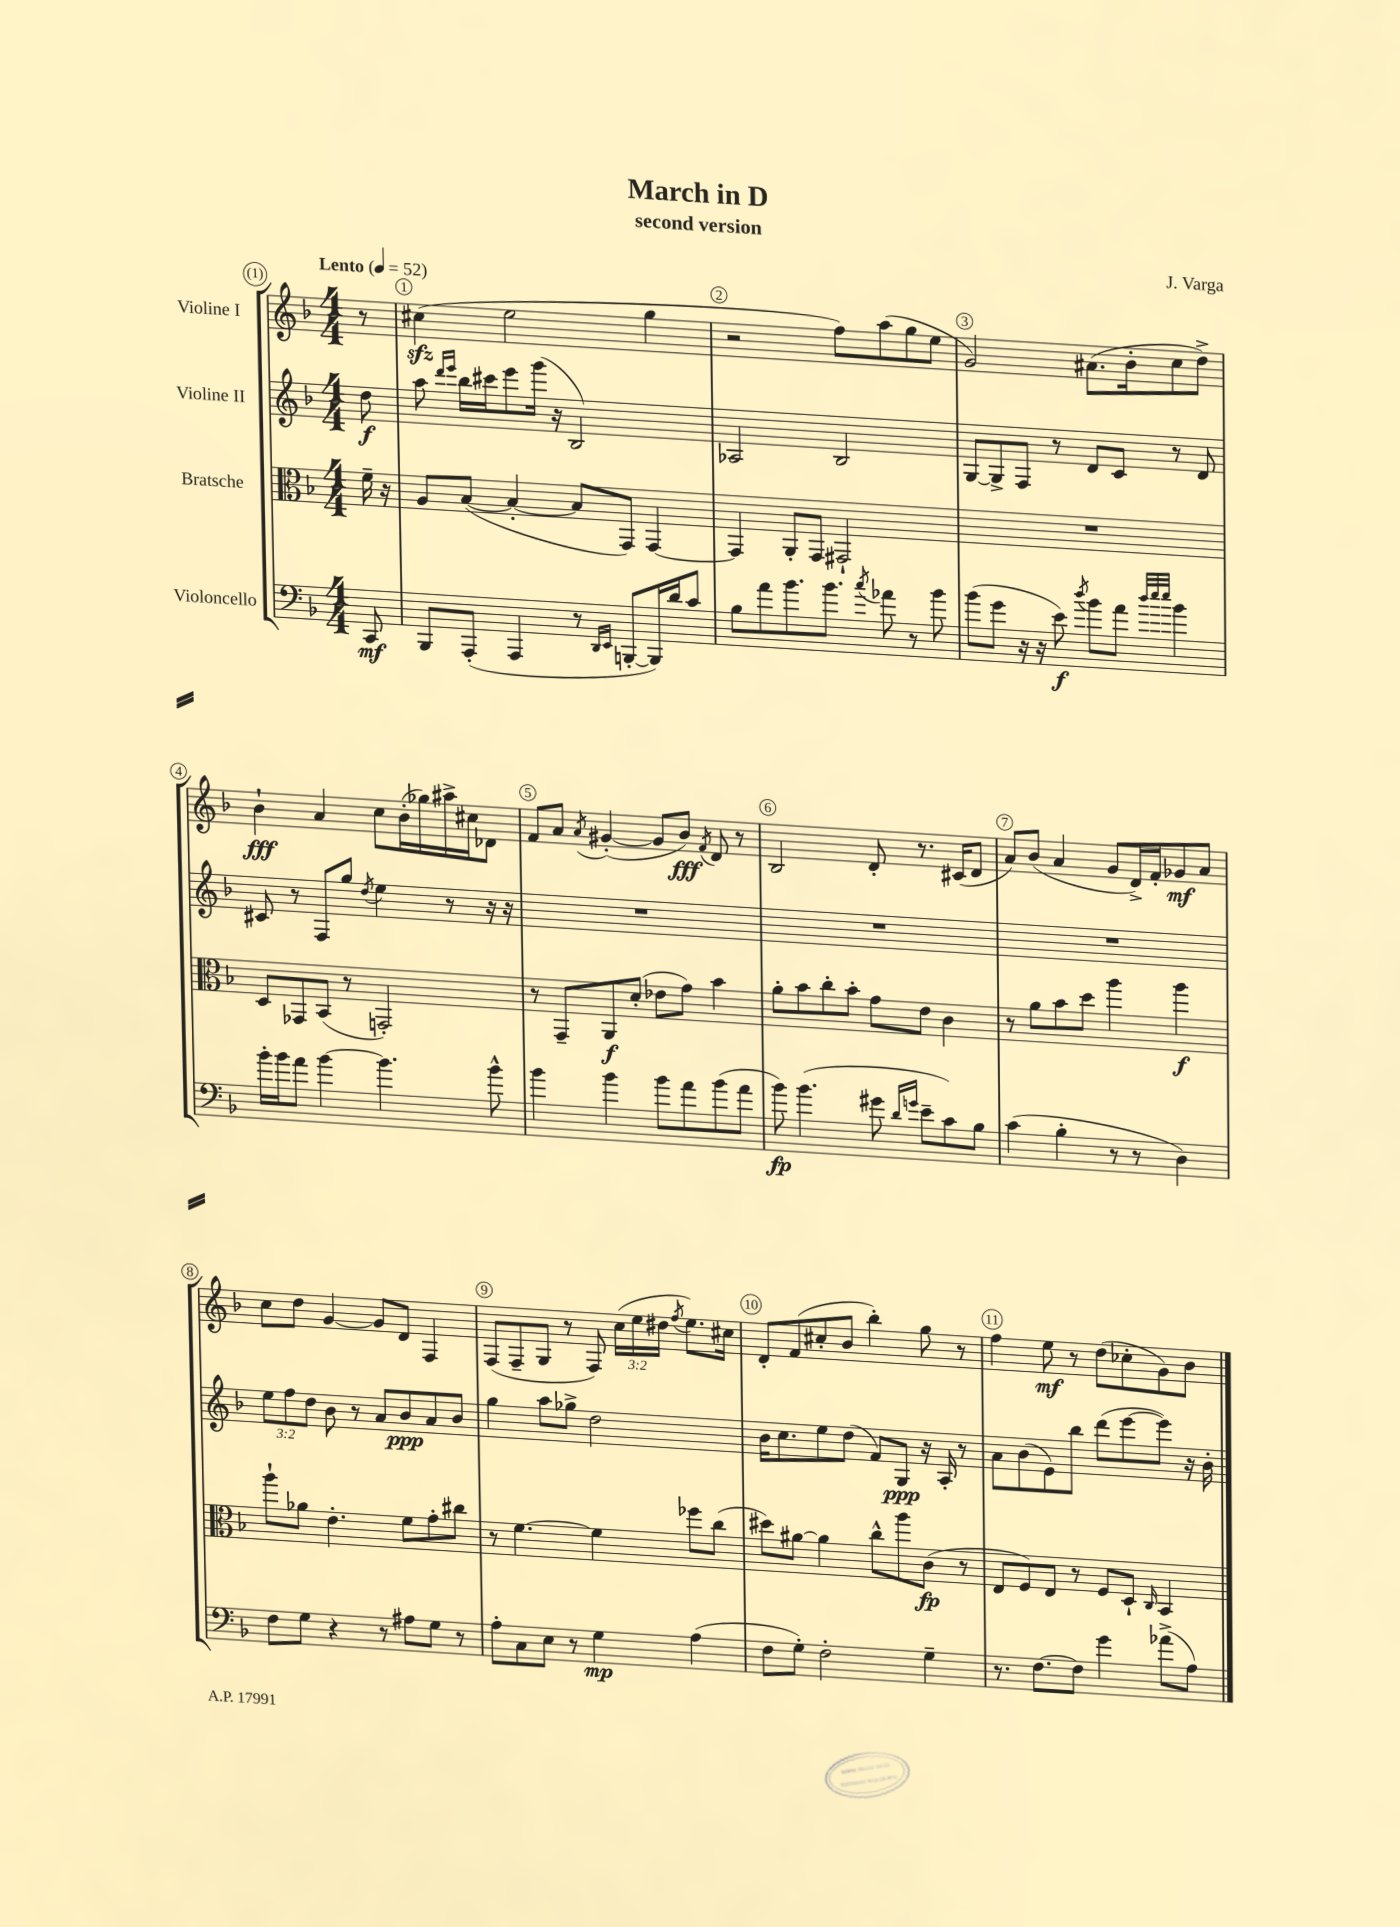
\header { title = "March in D" composer = "J. Varga" subtitle = "second version" }
<<
\new StaffGroup <<
\new Staff = "s0" \with { instrumentName = "Violine I" } {
    \clef treble \key f \major \numericTimeSignature \time 4/4 \override Staff.TupletNumber.text = #tuplet-number::calc-fraction-text \partial 8 \tempo "Lento" 4 = 52
    \autoBeamOff r8 |
    cis''4\sfz( e''2 g''4 |
    r2 f''8[) a''8( g''8 e''8] |
    g'2) ais'8.[( bes'16-. c''8 d''8]->) |
    bes'4-!\fff a'4 c''8[ bes'16-.( ges''16) ais''16-> cis''16 des'8] |
    f'8[ a'8] \acciaccatura { a'8 } gis'4~-.( gis'8[ bes'8]\fff) \acciaccatura { f'8 } d'8 r8 |
    bes2 d'8-. r8. cis'16[( d'8] |
    a'8[) bes'8]( a'4 g'8[ d'16->) f'16-. ges'8\mf a'8] |
    c''8[ d''8] g'4~ g'8[ d'8] f4 |
    f8[( f8-- g8] r8 f8) \tuplet 3/2 { c''16[( e''16 dis''16] } \acciaccatura { f''8 } e''8.[) cis''16] |
    d'8[-. f'8( cis''8-. bes'8] bes''4-.) g''8 r8 |
    f''4 e''8\mf r8 d''8[( ces''8-. g'8) bes'8] \bar "|." |
}
\new Staff = "s1" \with { instrumentName = "Violine II" } {
    \clef treble \key f \major \numericTimeSignature \time 4/4 \override Staff.TupletNumber.text = #tuplet-number::calc-fraction-text \partial 8
    \autoBeamOff d''8\f |
    a''8 \grace { d'''16[ e'''16] } bes''16[ cis'''16 e'''8 g'''16]( r16 bes2) |
    aes2 bes2 |
    g8[~ g8-> f8] r8 d'8[ c'8] r8 d'8 |
    cis'8 r8 f8[ g''8] \acciaccatura { d''8 } e''4 r8 r16 r16 |
    R1 |
    R1 |
    R1 |
    \tuplet 3/2 { e''8[ f''8 d''8] } bes'8 r8 a'8[ bes'8\ppp a'8 bes'8] |
    g''4 a''8[ ges''8]-> d''2 |
    bes'16[ c''8. e''8 d''8]( f'8[) g8]\ppp r16 a16-. r8 |
    a'8[ bes'8( e'8) bes''8] d'''8[( e'''8~ e'''8]) r16 bes'16-. \bar "|." |
}
\new Staff = "s2" \with { instrumentName = "Bratsche" } {
    \clef alto \key f \major \numericTimeSignature \time 4/4 \partial 8
    \autoBeamOff f'16-- r16 |
    a8[ bes8]~( bes4~-. bes8[ g,8]) g,4~ |
    g,4 a,8[-. g,8] gis,2-! |
    R1 |
    d8[ ges,8 bes,8]( r8 g,2-.) |
    r8 g,8[-- a,8\f d'8]-.( ees'8[ g'8]) bes'4 |
    a'8[-. bes'8 c''8-. bes'8]-. g'8[ e'8] c'4 |
    r8 a'8[ bes'8 d''8] a''4 a''4\f |
    a''8[-! aes'8] e'4.-. f'8[ g'8-. cis''8] |
    r8 f'4.~ f'4 fes''8[ c''8]( |
    dis''8[) ais'8]~ ais'4 c''8[-^ a''8 c'8]\fp( r8 |
    e8[ f8) e8] r8 f8[ d8]-! \grace { c16 } bes,4 \bar "|." |
}
\new Staff = "s3" \with { instrumentName = "Violoncello" } {
    \clef bass \key f \major \numericTimeSignature \time 4/4 \partial 8
    \autoBeamOff c,8\mf |
    bes,,8[ a,,8]-.( a,,4 r8 \grace { d,16[ e,16] } b,,8[~-. b,,16) d'16 c'8] |
    bes8[ a'8 bes'8. bes'8.] \acciaccatura { c''8 } aes'8 r8 bes'8 |
    bes'8[( g'8] r16 r16 e'8\f) \acciaccatura { d''8 } bes'8[ a'8] \grace { d''32[ e''32 e''32] } bes'4 |
    bes'16[-. bes'16 a'8] bes'4~ bes'4. bes'8-^ |
    bes'4 bes'4 bes'8[ a'8 bes'8( a'8] |
    bes'8\fp) bes'4.( gis'8 \grace { d'16[ g'16] } e'8[-- c'8) bes8] |
    c'4( bes4-. r8 r8 d4) |
    f8[ g8] r4 r8 ais8[ g8] r8 |
    a8[-. c8 e8] r8 g4\mp a4( |
    f8[ g8]-.) f2-. g4-- |
    r8. f8.[~ f8] g'4 aes'8[->( a8]) \bar "|." |
}
>>
>>
\layout { \context { \Score \override BarNumber.break-visibility = ##(#f #t #t) barNumberVisibility = #all-bar-numbers-visible \override BarNumber.stencil = #(make-stencil-circler 0.1 0.3 ly:text-interface::print) } }
